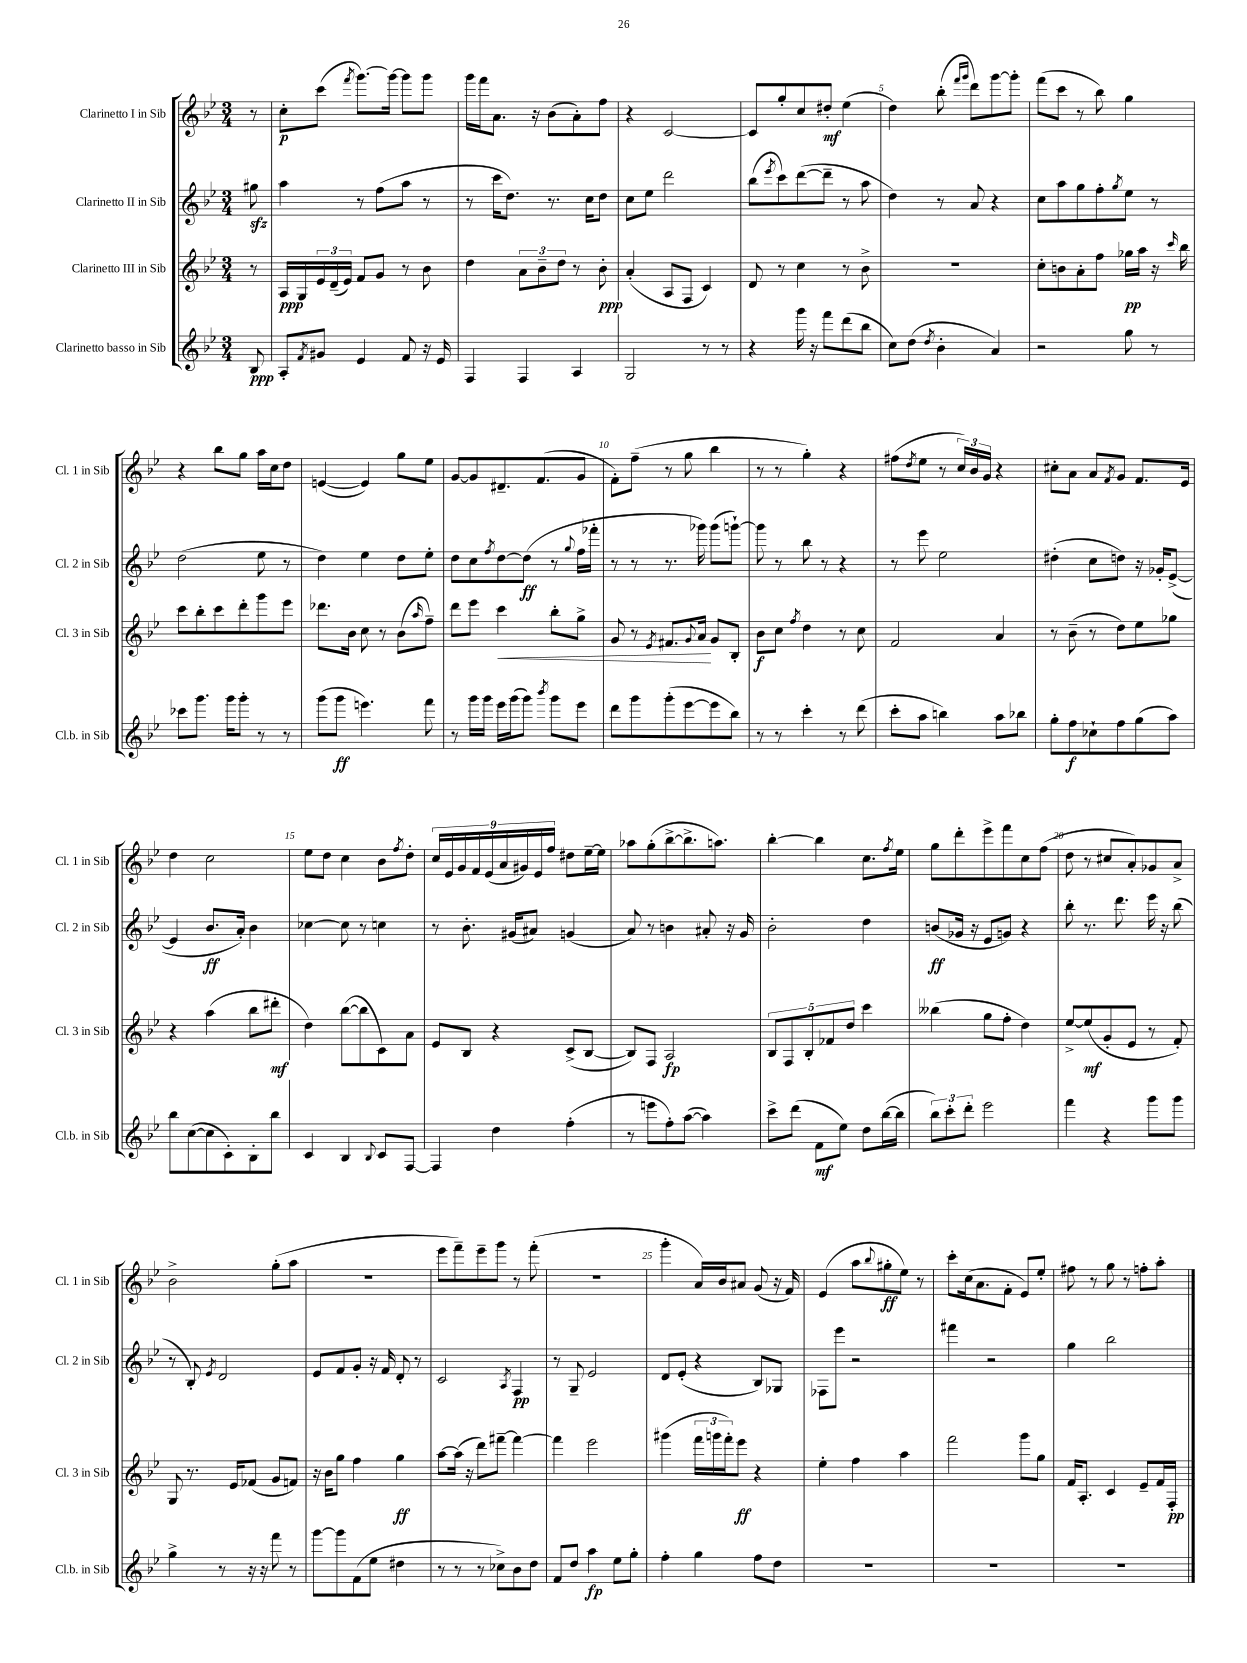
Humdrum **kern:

**kern	**kern	**kern	**kern
*staff4	*staff3	*staff2	*staff1
*clefG2	*clefG2	*clefG2	*clefG2
*k[b-e-]	*k[b-e-]	*k[b-e-]	*k[b-e-]
*M3/4	*M3/4	*M3/4	*M3/4
8B-/	8r	8gg#\	8r
=	=	=	=
8A'/L	16A/LL	4aa\	8cc'\L
.	16G/	.	.
8qf/	.	.	.
8g#/J	24e-/	.	(8ccc\J
.	(24d~/	.	.
.	24e-/JJ)	.	.
.	.	.	8qfff/
4e-/	8f/L	8r	[8.ggg\L)
.	8g/J	(8ff\L	.
.	.	.	16ggg\_Jk
8f/	8r	8aa\J	8ggg\]L
16r	8b-\	8r	8ggg\J
16e-/	.	.	.
=	=	=	=
4F/	4dd\	8r	16ggg\LL
.	.	.	16fff\J
.	.	16ccc\LK	8.a\J
.	.	8.dd\J)	.
4F/	12a\L	.	.
.	.	.	16r
.	12b-~\	.	.
.	.	8.r	(8b-\L
.	12dd\J	.	.
4A/	8r	.	8a'\)
.	.	16cc\LK	.
.	8b-'\	8dd\J	8ff\J
=	=	=	=
2G/	(4a'/	8cc\L	4r
.	.	8ee-\J	.
.	8A/L	2ddd\	[2c/
.	8F/J	.	.
8r	4c/)	.	.
8r	.	.	.
=	=	=	=
4r	8d/	(8bb-\L	8c/]L
.	.	8qeee-/	.
.	8r	8ccc\)	8gg'/
16ggg\	4cc\	([8ddd\	8cc/
16r	.	.	.
8fff\L	.	8ddd~\]J	8dd#'/J
(8ddd\	8r	8r	(4ee-\
8bb-\J	8b-^\	8aa\	.
=	=	=	=
8cc\L)	2.r	4dd\)	4dd\)
(8dd\J	.	.	.
8qdd/	.	.	.
4b-'\	.	8r	(8bb-'\
.	.	.	16qqfff/LL
.	.	.	16qqggg/JJ
.	.	8a/	8ddd\L)
4a/)	.	4r	[8ggg\
.	.	.	8ggg'\]J
=	=	=	=
2r	8cc'\L	8cc\L	(8fff\L
.	8b\	8aa\	8ccc\J
.	8a'\	8gg\	8r
.	8ff\J	8ff'\	8bb-\)
.	.	8qgg/	.
8gg\	16gg-\LL	8ee-\J	4gg\
.	16aa\JJ	.	.
8r	16r	8r	.
.	16qqccc/	.	.
.	16bb-\	.	.
=	=	=	=
8ccc-\L	8ccc\L	(2dd\	4r
8.ggg\J	8bb-'\	.	.
.	8ccc\	.	8bb-\L
16ggg\LK	.	.	.
8ggg'\J	8ddd'\	.	8gg\J
8r	8ggg\	8ee-\	16aa\LL
.	.	.	16cc\J
8r	8eee-\J	8r	8dd\J
=	=	=	=
(8ggg\L	8.ddd-\L	4dd\)	([4e/
8ggg\J	.	.	.
.	16b-\Jk	.	.
4.eee\)	8cc\	4ee-\	4e/])
.	8r	.	.
.	(8b-\L	8dd\L	8gg\L
.	16qqaa/	.	.
8fff\	8ff~\J)	8ee-'\J	8ee-\J
=	=	=	=
8r	8ddd\L	8dd\L	[8g/L
16ggg\LL	8eee-\J	8cc\	8g/]
16ggg\JJ	.	.	.
.	.	8qff/	.
16eee-\LL	4ccc\	[8dd\	8.d#~/
(16ggg\J	.	.	.
8ggg\J)	.	(8dd\]J	.
.	.	.	(8.f/
8qbbb-/	.	.	.
8ggg\L	8bb-'\L	8r	.
.	.	8qqgg/	.
8eee-\J	8gg^\J	16ff\LL	8g/J
.	.	16fff-'\JJ	.
=	=	=	=
8ddd\L	8g/	8r	8f'\L)
8ggg\	8r	8r	(8ff~\J
.	8qe-/	.	.
(8ggg'\	8.f#/L	8.r	8r
[8eee-\	.	.	8gg\
.	8qqg/	.	.
.	16a/Jk	16ggg-\)	.
8eee-\]	8g/L	(8ggg-\L	4bb-\
8bb-\J)	8B-'/J	[8ggg`\J)	.
=	=	=	=
8r	8b-\L	8ggg\]	8r
8r	8cc\J	8r	8r
.	8qff/	.	.
4ccc'\	4dd\	8bb-\	4gg'\)
.	.	8r	.
8r	8r	4r	4r
(8ddd\	8cc\	.	.
=	=	=	=
8ccc'\L	2f/	8r	(8ff#\L
.	.	.	8qdd/
8aa\J	.	8eee-\	8ee-\J
4bb\)	.	2ee-\	8r
.	.	.	24cc/LL)
.	.	.	24b-/
.	.	.	24g/JJ
8aa\L	4a/	.	4r
8bb-\J	.	.	.
=	=	=	=
8gg'\L	8r	(4dd#'\	8cc#'\L
8ff\	(8b-~\	.	8a\J
8cc-`\	8r	8cc\L	8a/L
.	.	.	8qf/
8ff\	8dd\L)	8dd\J)	8g/J
(8gg\	8ee-\	16r	8.f/L
.	.	16g-'/LK	.
8aa\J)	8gg-\J	([8e-^/J	.
.	.	.	16e-/Jk
=	=	=	=
8bb-\L	4r	4e-/]	4dd\
([8cc\	.	.	.
8cc\]	(4aa\	8.b-/L	2cc\
8c'\)	.	.	.
.	.	16a'/Jk)	.
8B-'\	8bb-\L	4b-\	.
8bb-\J	8ddd#'\J	.	.
=	=	=	=
4c/	4dd\)	[4cc-\	8ee-\L
.	.	.	8dd\J
4B-/	([8bb-\L	8cc-\]	4cc\
.	8bb-\]	8r	.
8qqB-/	.	.	.
8c/L	8c\)	4cc\	8b-\L
.	.	.	8qff/
[8F/J	8a\J	.	8dd'\J
=	=	=	=
4F/]	8e-/L	8r	18cc/LL
.	.	.	18e-/
.	.	.	18g/
.	8B-/J	8.b-'\	.
.	.	.	18f/
.	.	.	(18e-/
4dd\	4r	.	.
.	.	.	18a/
.	.	(16g#/LK	.
.	.	.	18g#/)
.	.	8a#/J)	.
.	.	.	18e-/
.	.	.	18ff/JJ
(4ff'\	(8c^/L	(4g/	8dd#\L
.	[8B-/J	.	[16ee-~\L
.	.	.	16ee-\]JJ
=	=	=	=
8r	8B-/]L)	8a/)	8aa-\L
8eee\L	8F/J	8r	(8gg'\
8ff'\)	2A/	4b\	[8bb-^\
([8aa\J	.	.	8.bb-^\]
4aa\])	.	8a#'/	.
.	.	.	8.aa\J)
.	.	16r	.
.	.	16g/	.
=	=	=	=
8ccc^\L	10B-/L	2b-'\	[4bb-'\
.	10F/	.	.
(8ddd\J	.	.	.
.	10B-'/	.	.
8f\L	.	.	4bb-\]
.	10f-/	.	.
8ee-\J)	.	.	.
.	10dd/J	.	.
8dd\L	4ccc\	4dd\	8.cc\L
([16bb-\L	.	.	.
.	.	.	8qff/
16bb-\]JJ	.	.	16ee-\Jk
=	=	=	=
12bb-\L)	(4bb--\	(8b/L	8gg\L
12ccc'\	.	.	.
.	.	16g-/Jk	8ddd'\
12ddd'\J	.	.	.
.	.	16r	.
2eee-\	8gg\L	8e-/L	8eee-^\
.	8ff'\J	8g/J)	8fff\
.	4dd\)	4r	8cc\
.	.	.	(8ff\J
=	=	=	=
4fff\	[8ee-^/L	8bb-'\	8dd\
.	(8ee-/]	8.r	8r
4r	8g'/	.	8cc#/L
.	.	8.ddd\	.
.	8e-/J	.	8a'/)
8ggg\L	8r	16eee-\	8g-/
.	.	16r	.
8ggg\J	8f'/)	(8bb-\	8a^/J
=	=	=	=
4gg^\	8G/	8r	2b-^\
.	8.r	8B-'/)	.
.	.	8qe-/	.
8r	.	2d/	.
.	16e-/LK	.	.
16r	(8f-/J	.	.
16r	.	.	.
8fff\	8g/L	.	(8gg'\L
8r	8f/J)	.	8aa\J
=	=	=	=
[8ggg\L	16r	8e-/L	2.r
.	16b-\LK	.	.
8ggg\]	8gg\J	8f/	.
(8f\	4ff\	8g'/J	.
8ee-\J	.	16r	.
.	.	16f/	.
4dd#\	4gg\	8d'/	.
.	.	8r	.
=	=	=	=
8r	[8aa\L	2c/	8eee-\L
8r	(16aa\]Jk	.	8fff~\)
.	16r	.	.
8r	8ddd\L)	.	8eee-~\
8cc-^\L)	[8fff#~\J	.	8ggg\J
.	.	8qA/	.
8b-\	4fff#\_	4F/	8r
8dd\J	.	.	(8fff'\
=	=	=	=
8f/L	4fff#\]	8r	2.r
8dd/J	.	8G~/	.
4aa\	2eee-\	2e-/	.
8ee-\L	.	.	.
8gg'\J	.	.	.
=	=	=	=
4ff'\	(4ggg#\	8d/L	4ggg'\
.	.	(8e-'/J	.
4gg\	24fff\LL	4r	16a/LL)
.	24ggg\	.	.
.	.	.	16b-/J
.	24fff'\J)	.	.
.	8eee-\J	.	8a#/J
8ff\L	4r	8B-/L)	(8g/
8dd\J	.	8G-/J	16r
.	.	.	16f/)
=	=	=	=
2.r	4ee-'\	8F-\L	(4e-/
.	.	8eee-\J	.
.	4ff\	2r	8aa\L
.	.	.	8qqbb-/
.	.	.	8gg#'\
.	4aa\	.	8ee-\J)
.	.	.	8r
=	=	=	=
2.r	2fff\	4fff#\	8ccc'\L
.	.	.	(16cc\k
.	.	.	8.a\
.	.	2r	.
.	.	.	8f'\J
.	8ggg\L	.	8e-/L)
.	8gg\J	.	8ee-'/J
=	=	=	=
2.r	16f/LK	4gg\	8ff#\
.	8.A'/J	.	.
.	.	.	8r
.	4c/	2bb-\	8gg\
.	.	.	8r
.	8e-~/L	.	8ff'\L
.	16f/L	.	8aa'\J
.	16F'/JJ	.	.
==	==	==	==
*-	*-	*-	*-
